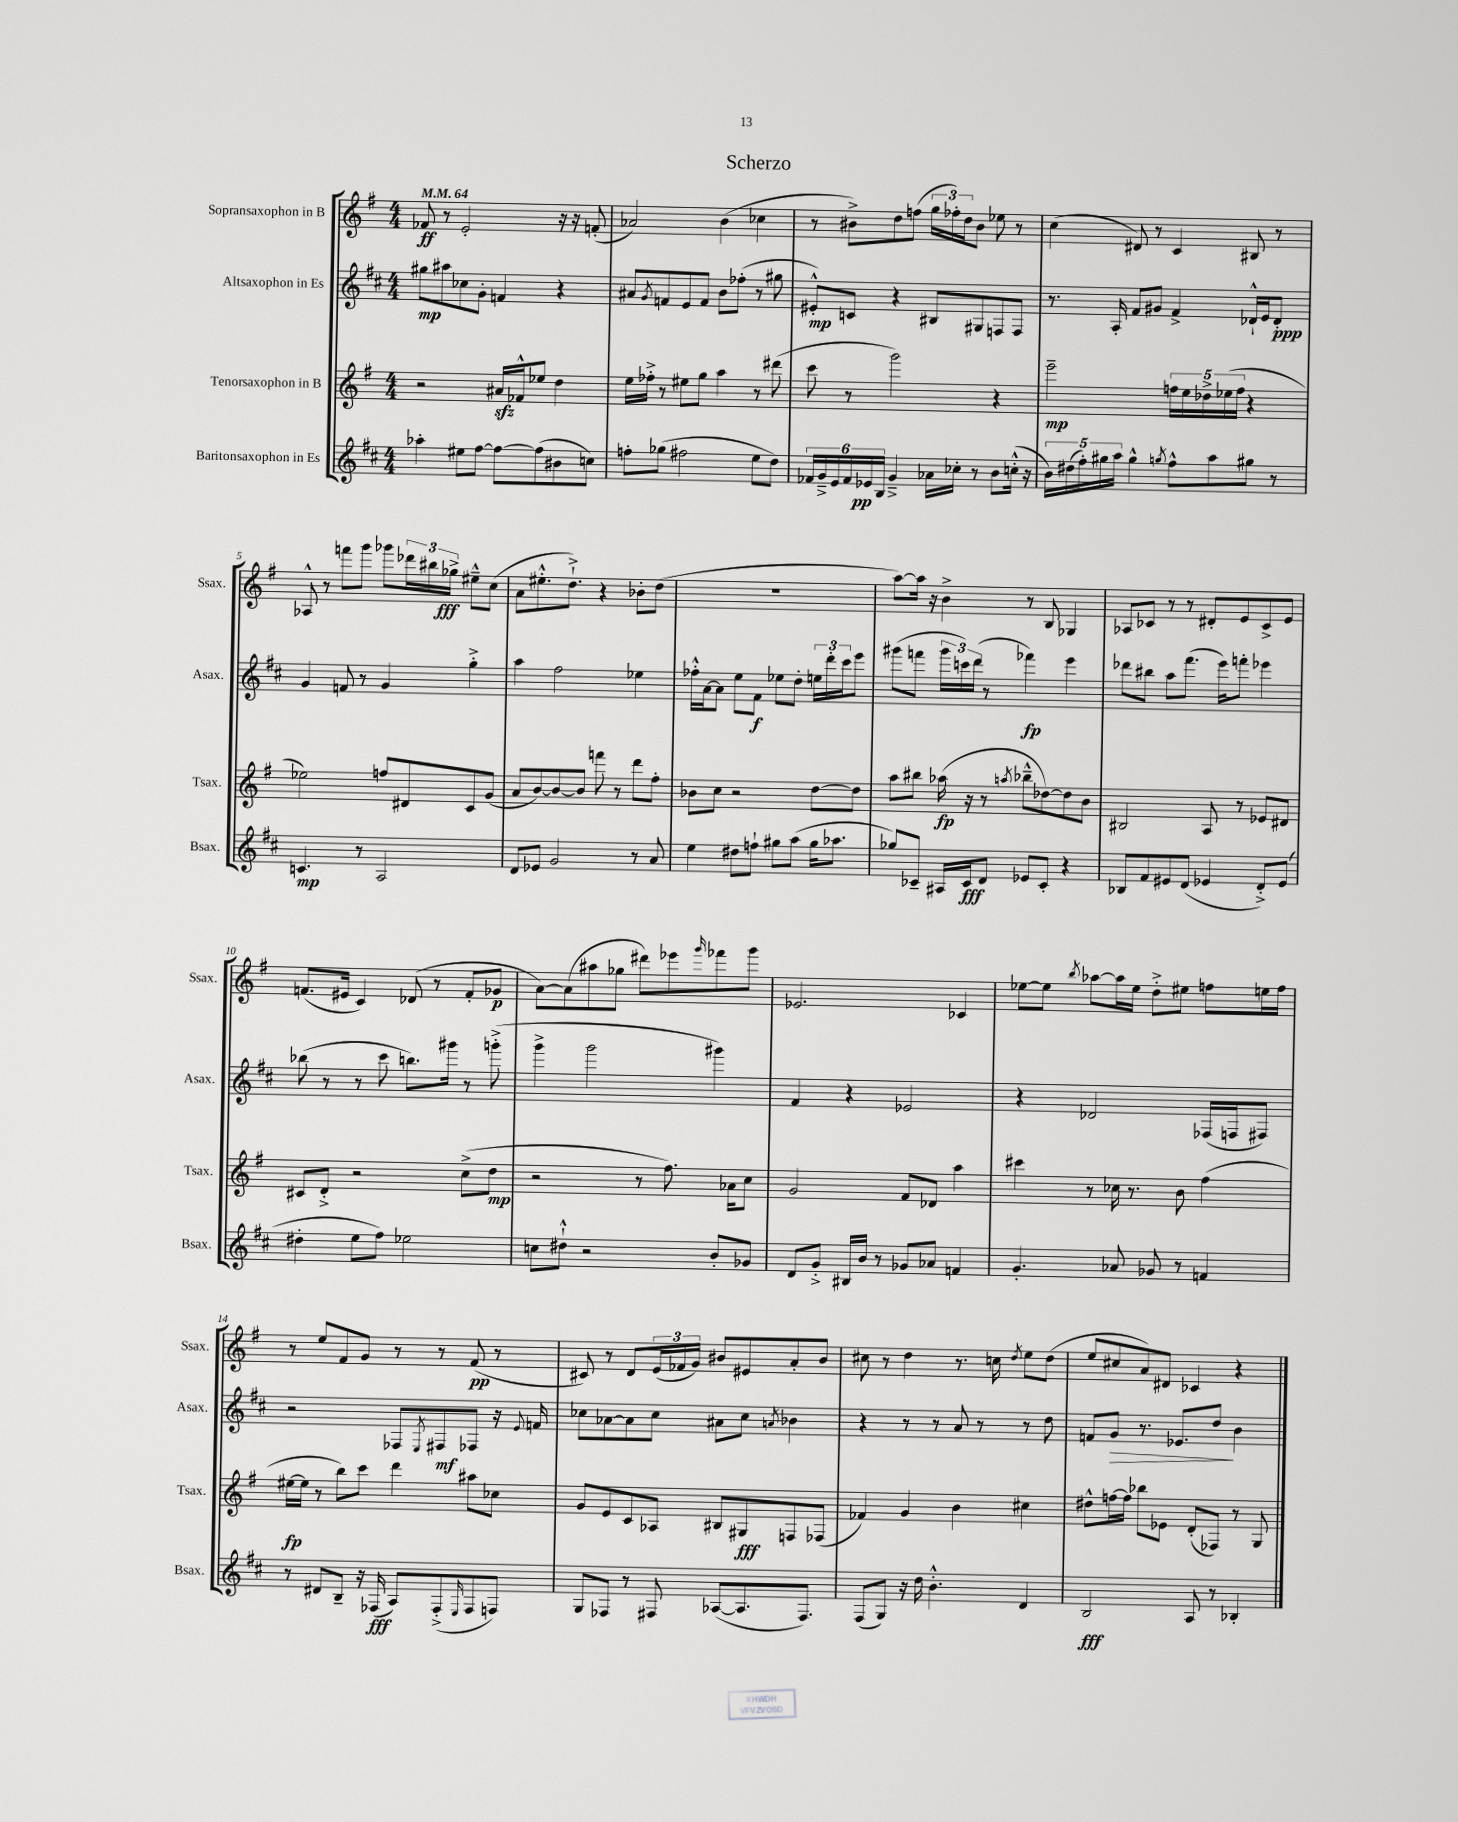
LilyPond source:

\header { title = "Scherzo" }
<<
\new StaffGroup <<
\new Staff = "s0" \with { instrumentName = "Sopransaxophon in B" shortInstrumentName = "Ssax." } {
    \clef treble \key g \major \numericTimeSignature \time 4/4 \tempo 4 = 64
    fes'8\ff r8 e'2-. r16 r16 f'8-.( |
    aes'2) b'4( ces''4 |
    r8 bis'8->) d''8 f''8( \tuplet 3/2 { g''16 fes''16-.) d''16 } bis'8 ees''8 r8 |
    c''4( dis'8) r8 c'4 bis8 r8 |
    aes8-^ r8 f'''8 g'''8 ges'''8 \tuplet 3/2 { des'''16 bis''16 ges''16->\fff } eis''8---^ c''8( |
    a'8 eis''8.-.-^ d''8.-!->) r4 bes'8-. d''8( |
    R1 |
    a''8~) a''16 r16 b'4-> r8 b8 ges4 |
    aes8 ces'8 r8 r8 dis'8-. e'8 ces'8-> e'8 |
    f'8.( eis'16 c'4) des'8( r8 f'8-. ges'8\p |
    a'8~) a'8( ais''8 ges''8 dis'''8) ees'''8 \grace { g'''16 } fes'''8 g'''8 |
    ees'2. ces'4 |
    ees''8~ ees''8 \acciaccatura { b''8 } aes''8~ aes''16 ees''16 d''8-.-> eis''8 f''8 e''16 f''16 |
    r8 e''8 fis'8 g'8 r8 r8 fis'8\pp( r8 |
    cis'8) r8 d'8 \tuplet 3/2 { e'16( fes'16 g'16) } bis'8 eis'8 a'8-. bis'8 |
    cis''8 r8 d''4 r8. c''16 \acciaccatura { d''8 } e''8 d''8( |
    e''8 cis''8 a'8) dis'8 ces'4 r4 \bar "|." |
}
\new Staff = "s1" \with { instrumentName = "Altsaxophon in Es" shortInstrumentName = "Asax." } {
    \clef treble \key d \major \numericTimeSignature \time 4/4
    gis''8\mp ais''8 ces''8 g'8-. f'4 r4 |
    ais'8 \acciaccatura { g'8 } f'8 e'8 f'8 b'8 fes''8-.( r8 gis''8 |
    eis'8-.-^\mp) c'8 r4 bis8 gis8 f8 f8 |
    r8. a16-. fis'8 gis'8 fis'4-> des'16-!-^ e'16 des'8-.\ppp |
    g'4 f'8 r8 g'4 g''4-.-> |
    a''4 fis''2 ees''4 |
    fes''16-.-^ a'16~ a'8 e''8 fis'8\f ees''8 d''8-. \tuplet 3/2 { e''16 d'''16-. cis'''16 } e'''8 |
    gis'''8( f'''8 \tuplet 3/2 { gis'''16 c'''16) d'''16( } r8 fes'''4\fp) e'''4 |
    des'''8 bis''8 a''8 fis'''8.( e'''16) f'''8-. ees'''4 |
    bes''8( r8 r8 cis'''8 b''8.) gis'''16 r8 g'''8-.->( |
    g'''4-> g'''2 gis'''4) |
    fis'4 r4 ees'2 |
    r4 des'2 fes16( f16 fis8) |
    r2 fes8 \acciaccatura { e8 } fis8\mf fes8 r16 \appoggiatura { e'8 } f'16 |
    ces''8 aes'8~ aes'8 ces''8 ais'8 ces''8 \acciaccatura { a'8 } bes'4 |
    r4 r8 r8 a'8 r8 r8 d''8 |
    f'8 g'8\> r8. ees'8. d''8\! b'4 \bar "|." |
}
\new Staff = "s2" \with { instrumentName = "Tenorsaxophon in B" shortInstrumentName = "Tsax." } {
    \clef treble \key g \major \numericTimeSignature \time 4/4
    r2 ais'16\sfz fes'16-^ ees''8 d''4 |
    e''16 fes''16-.-> r8 eis''8 g''8 a''4 r8 dis'''8( |
    c'''8 r8 g'''2) r4 |
    e'''2--\mp \tuplet 5/4 { f''16 e''16 des''16-> ees''16( f''16 } r4 |
    ees''2) f''8 dis'8 c'8 g'8( |
    a'8 b'8~) b'8~ b'8 f'''8 r8 d'''8 fis''8-. |
    bes'8 c''8 r2 d''8~ d''8 |
    a''8 bis''8 aes''16\fp( r16 r8 \acciaccatura { a''8 } bes''8---^ des''8~) des''8 b'8 |
    bis2 a8 r8 ees'8 dis'8 |
    cis'8 d'8-.-> r2 c''8->( d''8\mp |
    r2 r8 fis''8.) aes'16 c''8 |
    g'2 fis'8 des'8 a''4 |
    cis'''4 r8 ces''16 r8. b'8 fis''4( |
    eis''16~\fp eis''16 r8 b''8) c'''8 d'''4 ais''8 ces''8 |
    g'8 e'8 c'8 aes8 bis8 gis8\fff f8 fes8( |
    fes'4) g'4 b'4 cis''4 |
    dis''8-^ f''16~ f''16 bes''8 ees'8 d'8-.( fes8) r8 g8 \bar "|." |
}
\new Staff = "s3" \with { instrumentName = "Baritonsaxophon in Es" shortInstrumentName = "Bsax." } {
    \clef treble \key d \major \numericTimeSignature \time 4/4
    aes''4-. eis''8 fis''8~ fis''8~ fis''8( bis'8 c''8) |
    f''8-. ges''8( fis''2 e''8 d''8) |
    \tuplet 6/4 { fes'16 g'16---> e'16 fes'16 ees'16\pp b16 } g'4---> aes'16 ces''16-. r8 b'8 c''16-.-^( r16 |
    \tuplet 5/4 { b'16) dis''16( fis''16-.) gis''16 a''16 } gis''4-^ \acciaccatura { g''8 } fis''8-^ a''8 gis''8 r8 |
    c'4.\mp r8 a2 |
    d'8 ees'8 g'2 r8 a'8 |
    e''4 dis''8 f''8-! gis''8 a''8( gis''16 aes''8. |
    ges''8) ces'8-- ais16 ces'16\fff d'8 ees'8 ces'8-. r4 |
    bes8 fis'8 eis'8 d'8( ees'4 d'8-.->) ees'8( |
    dis''4-. e''8 fis''8) ees''2 |
    c''8 dis''8-!-^ r2 b'8-. ges'8 |
    d'8 g'8-.-> bis16 b'16 r8 ges'8 aes'8 f'4 |
    g'4.-. aes'8 ges'8 r8 f'4 |
    r8 dis'8 b8-- r16 fes16\fff( a8) fes8-.->( \grace { e16 } fes8 f8) |
    g8 fes8 r8 fis8 aes8~( aes8. fis8.) |
    fis8( g8) r16 d''16 b'4.-.-^ d'4 |
    b2\fff a8 r8 bes4-. \bar "|." |
}
>>
>>
